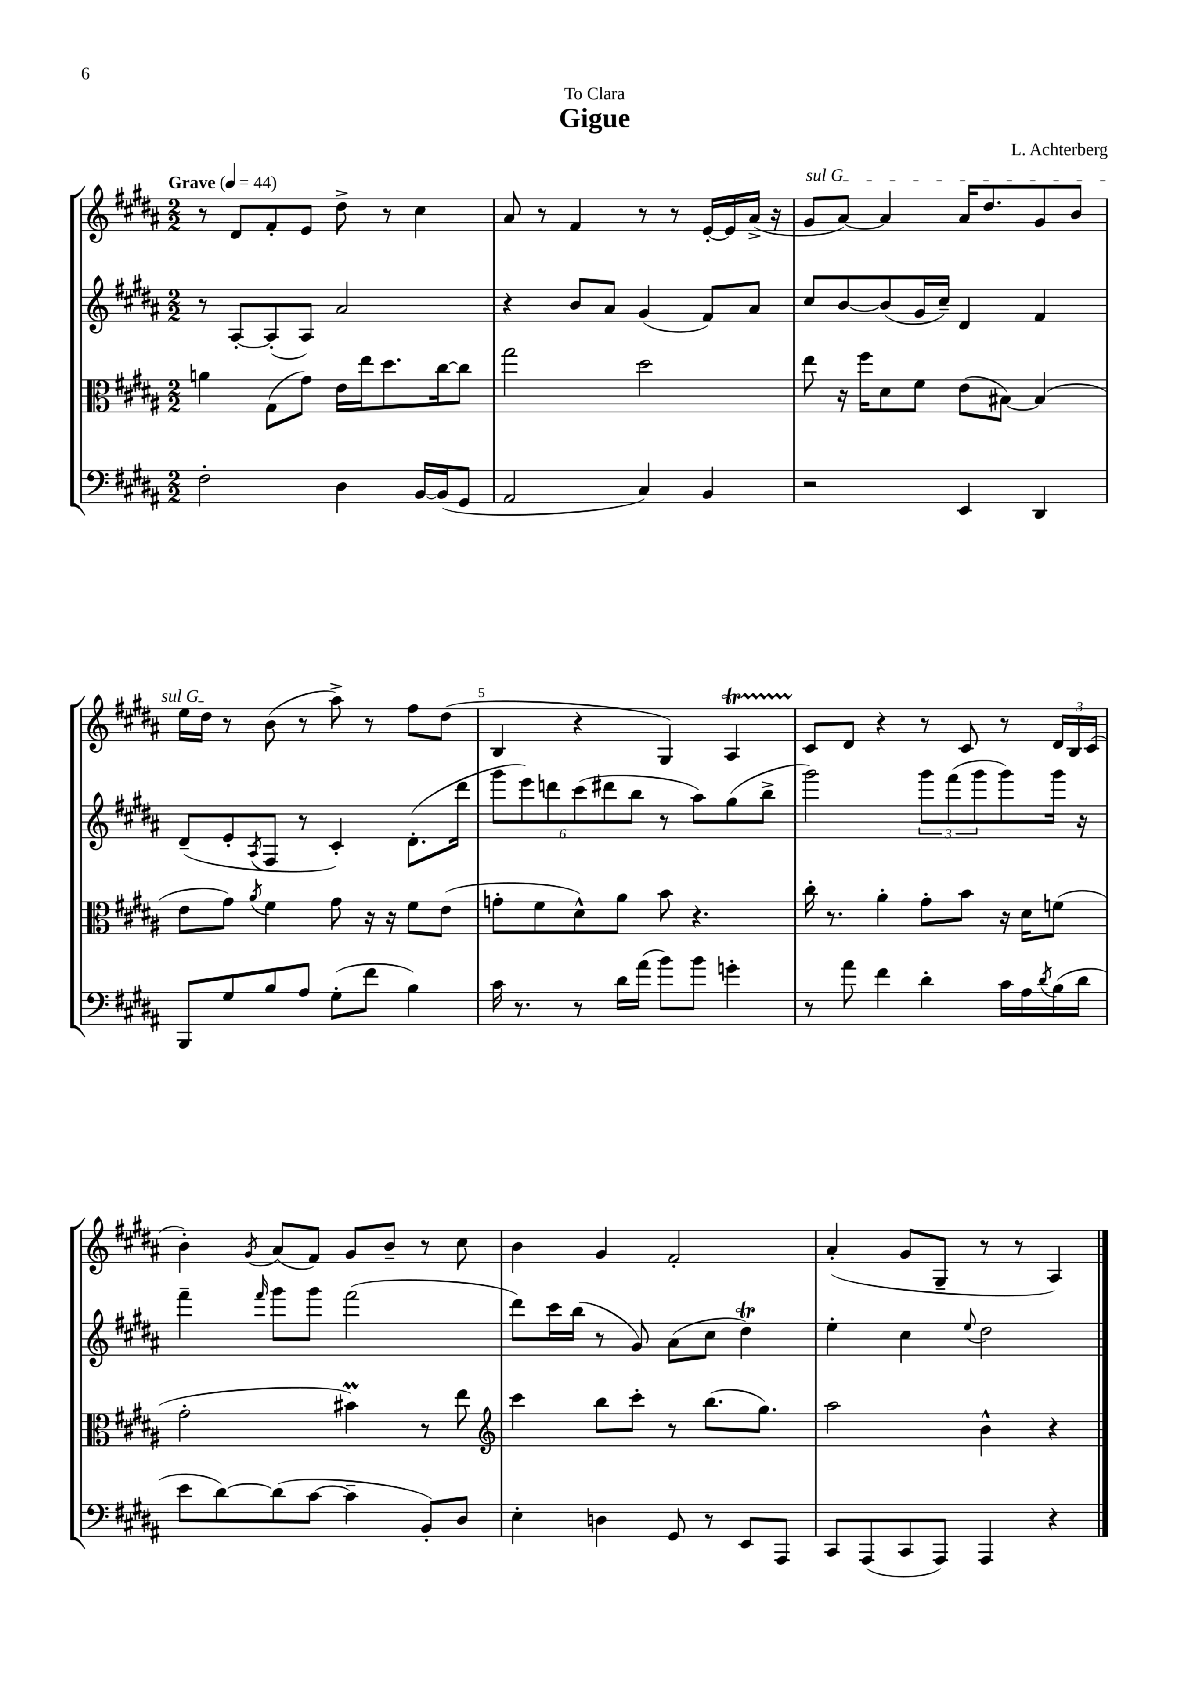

**kern	**kern	**kern	**kern
*part4	*part3	*part2	*part1
*staff4	*staff3	*staff2	*staff1
*clefF4	*clefC3	*clefG2	*clefG2
*k[f#c#g#d#a#]	*k[f#c#g#d#a#]	*k[f#c#g#d#a#]	*k[f#c#g#d#a#]
*M2/2	*M2/2	*M2/2	*M2/2
*MM44	*MM44	*MM44	*MM44
=1	=1	=1	=1
!	!	!	!LO:TX:a:B:t=Grave
2F#'\	4an\	8r	8r
.	.	[8A#'/L	8d#/L
.	(8G#\L	(8A#'/]	8f#'/
.	8g#\J)	8A#/J)	8e/J
4D#\	16e\LL	2a#/	8dd#^\
.	16ee\J	.	.
.	8.dd#\	.	8r
[16BB/LL	.	.	4cc#\
(16BB/J]	[16cc#\k	.	.
8GG#/J	8cc#\J]	.	.
=2	=2	=2	=2
2AA#/	2gg#\	4r	8a#/
.	.	.	8r
.	.	8b/L	4f#/
.	.	8a#/J	.
4C#/)	2dd#\	(4g#/	8r
.	.	.	8r
4BB/	.	8f#/L)	[16e'/LL
.	.	.	16e/]
.	.	8a#/J	(16a#^/JJ
.	.	.	16r
=3	=3	=3	=3
!	!	!	!LO:TX:a:i:t=sul G
2r	8ee\	8cc#/L	8g#/L
.	16r	[8b/	[8a#/J)
.	16ff#\KL	.	.
.	8d#\	(8b/]	4a#/]
.	8f#\J	16g#/L	.
.	.	16cc#~/JJ)	.
4EE/	(8e\L	4d#/	16a#/KL
.	.	.	8.dd#/
.	[8B#X\J)	.	.
4DD#/	(4B#/]	4f#/	8g#/
.	.	.	8b/J
!!LO:LB:g=z
=4	=4	=4	=4
8BBB/L	8e\L	(8d#~/L	16ee\LL
.	.	.	16dd#\JJ
8G#/	8g#\J)	8e'/	8r
.	8qa#/	8qA#/	.
8B/	4f#\	8F#/J	(8b\
8A#/J	.	8r	8r
(8G#'\L	8g#\	4c#'/)	8aa#^\)
8f#\J	16r	.	8r
.	16r	.	.
4B\)	8f#\L	(8.d#'\L	8ff#\L
.	(8e\J	.	(8dd#\J
.	.	16ddd#\Jk	.
=5	=5	=5	=5
16c#\	8gn'\L	12ggg#\L	4B/
8.r	.	.	.
.	.	12eee\)	.
.	8f#\	.	.
.	.	12dddn\	.
8r	8d#^^\)	(12ccc#\	4r
.	.	12ddd#X\	.
16d#\LL	8a#\J	.	.
.	.	12bb\J	.
(16a#\JJ	.	.	.
8b\L)	8b\	8r	4G#/)
8b\J	4.r	8aa#\L)	.
4gn'\	.	(8gg#\	4A#t/
.	.	8bb^\J	.
=6	=6	=6	=6
8r	16cc#'\	2ggg#\)	8c#/L
.	8.r	.	.
8a#\	.	.	8d#/J
4f#\	4a#'\	.	4r
4d#'\	8g#'\L	12ggg#\L	8r
.	.	(12fff#\	.
.	8b\J	.	8c#/
.	.	12ggg#\	.
16c#\LL	16r	8ggg#\)	8r
16A#\	16d#\KL	.	.
8qd#/	.	.	.
(16B\	(8fn\J	16ggg#\Jk	24d#/LL
.	.	.	24B/
16d#\JJ	.	16r	.
.	.	.	(24c#/JJ
!!LO:LB:g=z
=7	=7	=7	=7
8e\L	2g#'\	4fff#~\	4b'\)
[8d#\)	.	.	.
.	.	16qqfff#/	8qg#/
(8d#\]	.	8ggg#\L	(8a#/L
[8c#\J	.	8ggg#\J	8f#/J)
4c#~\]	4b#Xm\)	(2fff#\	8g#/L
.	.	.	8b~/J
8BB'/L)	8r	.	8r
8D#/J	8ee\	.	8cc#\
=8	=8	=8	=8
*	*clefG2	*	*
4E'\	4ccc#\	8ddd#\L)	4b\
.	.	16ccc#\L	.
.	.	(16bb\JJ	.
4Dn\	8bb\L	8r	4g#/
.	8ccc#'\J	8g#/)	.
8GG#/	8r	(8a#\L	2f#'/
8r	(8.bb\L	8cc#\J	.
8EE/L	.	4dd#t\)	.
.	8.gg#\J)	.	.
8AAA#/J	.	.	.
=9	=9	=9	=9
8CC#/L	2aa#\	4ee'\	(4a#'/
(8AAA#/	.	.	.
8CC#/	.	4cc#\	8g#/L
8AAA#/J)	.	.	8G#~/J
.	.	8qqee/	.
4AAA#/	4b^^\	2dd#\	8r
.	.	.	8r
4r	4r	.	4A#/)
==	==	==	==
*-	*-	*-	*-
